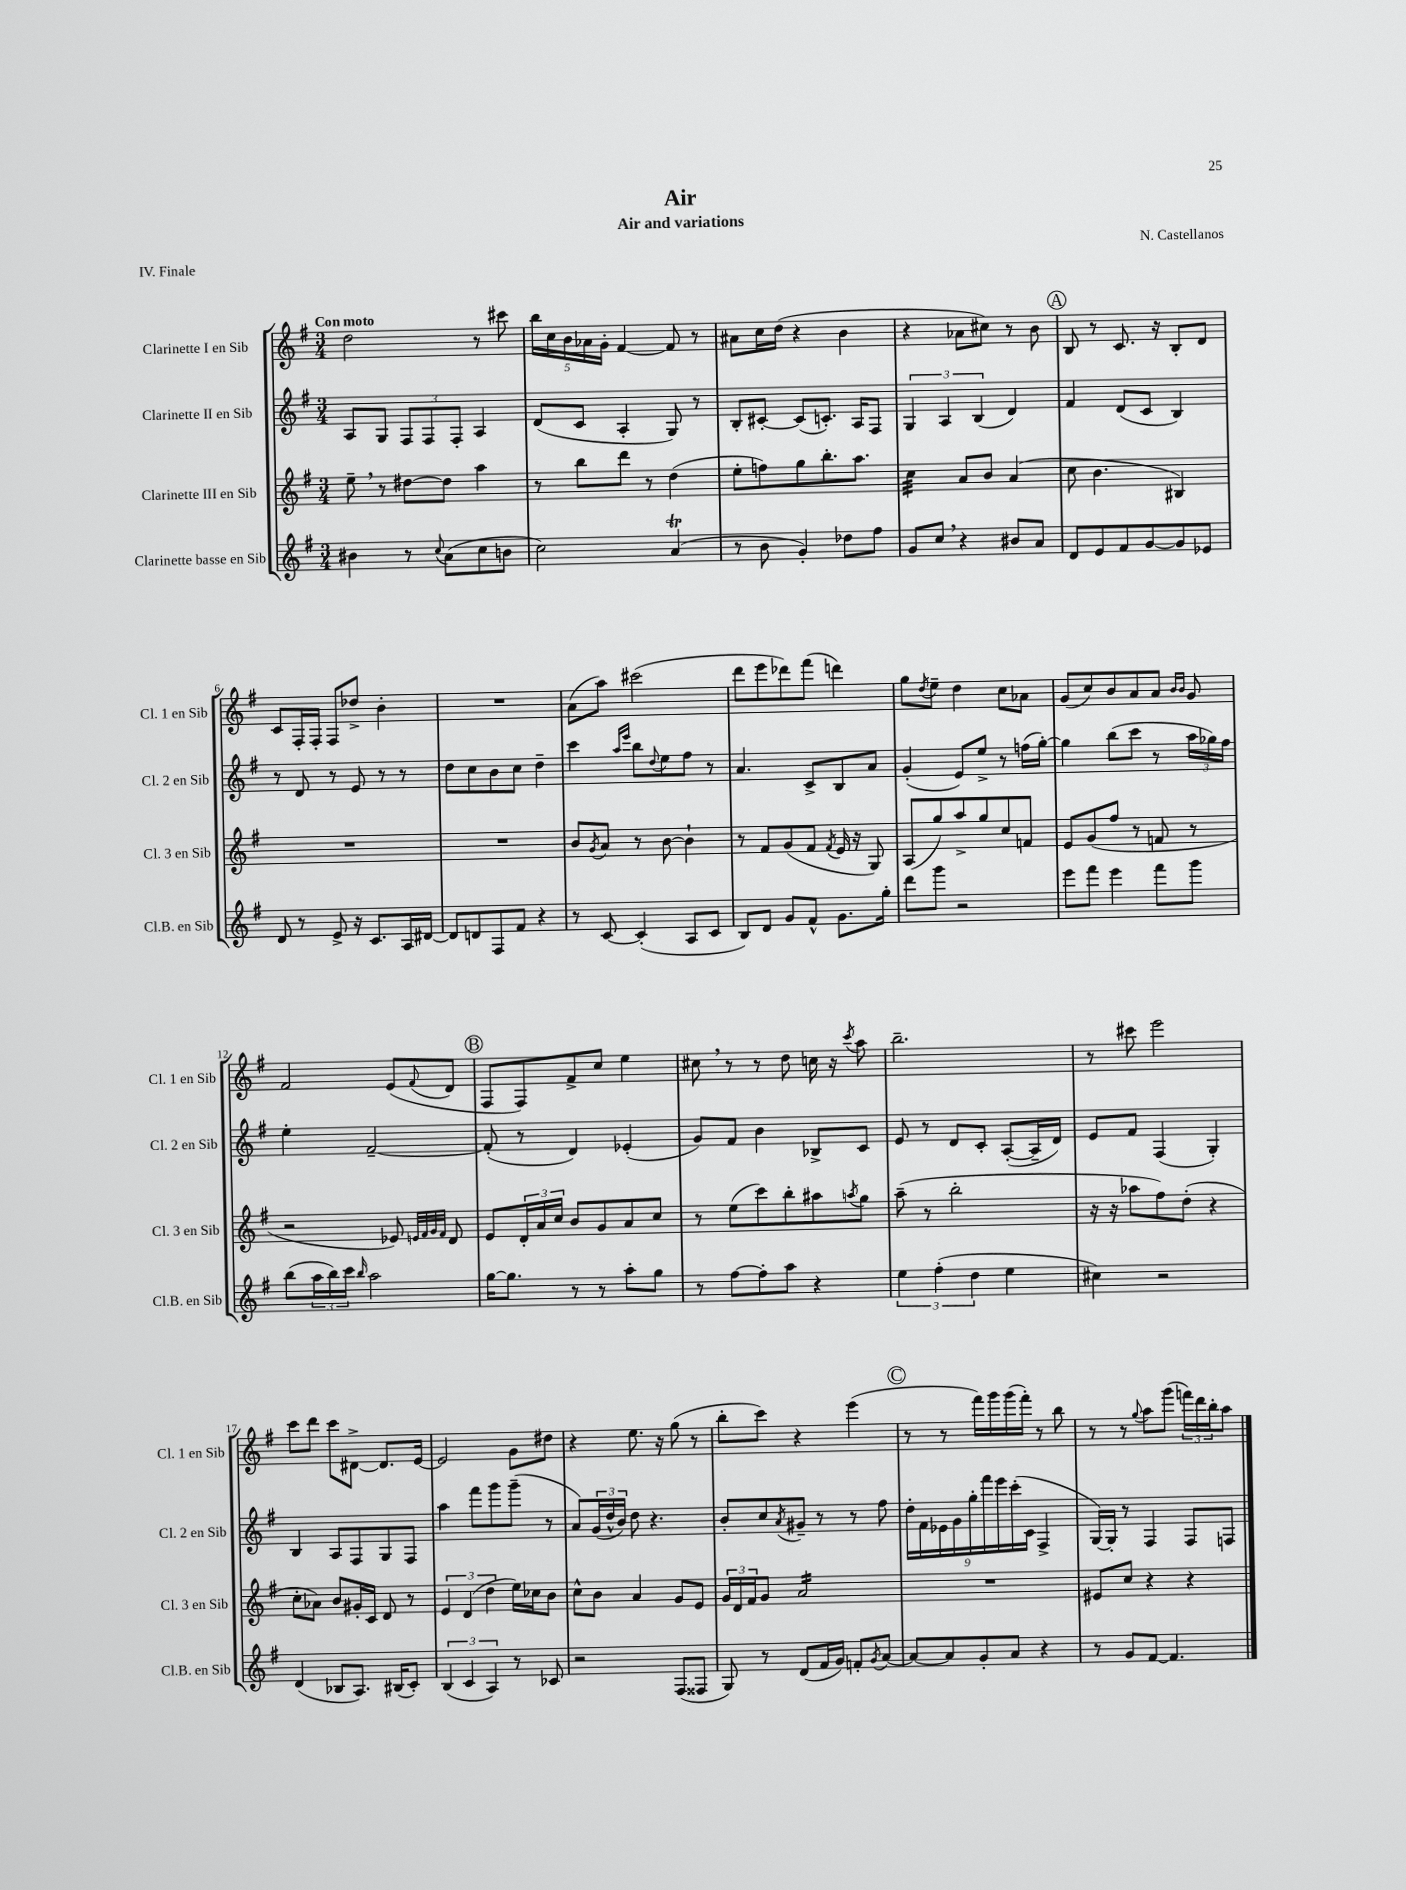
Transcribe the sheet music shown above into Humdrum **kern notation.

**kern	**kern	**kern	**kern
*staff4	*staff3	*staff2	*staff1
*clefG2	*clefG2	*clefG2	*clefG2
*k[f#]	*k[f#]	*k[f#]	*k[f#]
*M3/4	*M3/4	*M3/4	*M3/4
4b#\	8ee~\	8A/L	2dd\
.	8r	8G/J	.
8r	[8dd#\L	12F#/L	.
.	.	12F#/	.
8qqcc/	.	.	.
(8a\L	8dd#\]J	.	.
.	.	12F#'/J	.
8cc\	4aa\	4A/	8r
8b\J	.	.	8ccc#\
=	=	=	=
2cc\)	8r	(8d/L	20bb\LL
.	.	.	20cc\
.	.	.	20b\
.	8bb\L	8c/J	.
.	.	.	20a-\
.	.	.	20g'\JJ
.	8ddd\J	4A'/	[4f#/
.	8r	.	.
(4a/	(4dd\	8G/)	8f#/]
.	.	8r	8r
=	=	=	=
8r	8ee'\L	8B'/L	8a#\L
8b\	8ff\)	[8c#'/J	16cc\L
.	.	.	(16dd\JJ
4g'/)	8gg\	(8c#/]L	4r
.	8.bb'\	8.c'/J)	.
8dd-\L	.	.	4b\
.	8.aa\J	16A/LK	.
8ff#\J	.	8F#/J	.
=	=	=	=
8g/L	4cc\	6G/	4r
8cc/J	.	.	.
.	.	6A/	.
4r	8a/L	.	8a-\L
.	.	(6B/	.
.	8b/J	.	8cc#\J)
8b#/L	(4a/	4d/)	8r
8a/J	.	.	8b\
=	=	=	=
8d/L	8cc\	4f#/	8B/
8e/	4.b\	.	8r
8f#/	.	(8d/L	8.c/
[8g/	.	8c/J	.
.	.	.	16r
8g/]	4B#/)	4B/)	8B'/L
8e-/J	.	.	8d/J
=	=	=	=
8d/	2.r	8r	8c/L
8r	.	8d/	16F#'/L
.	.	.	16F#'/JJ
8e^/	.	8r	8F#/L
16r	.	8e/	8dd-^/J
8.c/L	.	.	.
.	.	8r	4b'\
16A/L	.	8r	.
[16d#/JJ	.	.	.
=	=	=	=
8d#/]L	2.r	8dd\L	2.r
8d/	.	8cc\	.
8F#/	.	8b\	.
8f#/J	.	8cc\J	.
4r	.	4dd~\	.
=	=	=	=
8r	8b/L	4ccc\	(8a\L
.	8qg/	.	.
[8c/	8a/J	.	8aa\J)
.	.	16qqaa/LL	.
.	.	16qqeee/JJ	.
(4c'/]	8r	8bb\L	(2ccc#\
.	.	8qqdd/	.
.	[8b\	8ee\	.
8A/L	4b`\]	8ff#\J	.
8c/J	.	8r	.
=	=	=	=
8B/L)	8r	4.a/	8ddd\L
8d/J	8f#/L	.	8eee\
8g/L	(8g/	.	8ddd-\)
8f#^^/J	8f#/J	8c^/L	(8fff#\J
.	8qf#/	.	.
8.g\L	16e/	8B/	4ddd\)
.	16r	.	.
.	8G/)	8a/J	.
16gg'\Jk	.	.	.
=	=	=	=
8ddd\L	(8A/L	(4g'/	8gg\L
.	.	.	8qdd/
8ggg\J	8gg/)	.	8ee~\J
2r	8aa^/	8e/L)	4dd\
.	8gg/	8ee^/J	.
.	8cc/	8r	8cc\L
.	8f/J	(16ff\LL	8a-\J
.	.	[16gg'\JJ)	.
=	=	=	=
8eee\L	8e/L	4gg\]	(8g/L
8fff#\J	(8g/	.	8cc/)
4eee\	8ff#/J	(8bb\L	8b/
.	8r	8ccc\J	8a/
8fff#\L	8f/	8r	8a/J
.	.	.	16qqb/LL
.	.	.	16qqb/JJ
8ggg\J	8r	24aa\LL	8g/
.	.	24gg-\)	.
.	.	24ff#\JJ	.
=	=	=	=
(8bb\L	2r	4ee'\	2f#/
24aa\L	.	.	.
24bb\)	.	.	.
24ccc\JJ	.	.	.
16qqbb/	.	.	.
2aa\	.	[2f#~/	.
.	8e-/)	.	(8e/L
.	32qqe/LLL	.	.
.	32qqf#/	.	.
.	32qqg/	.	.
.	32qqf#/JJJ	.	8qqf#/
.	8d/	.	8d/J
=	=	=	=
[16gg\LK	8e/L	(8f#'/]	8F#/L
8.gg\]J	.	.	.
.	24d'/L	8r	8F#/)
.	24a/	.	.
.	24cc/JJ	.	.
8r	8b/L	4d/)	8f#^/
8r	8g/	.	8cc/J
8aa'\L	8a/	(4e-'/	4ee\
8gg\J	8cc/J	.	.
=	=	=	=
8r	8r	8g/L)	8cc#\
[8ff#\L	(8ee\L	8f#/J	8r
8ff#'\]	8ccc\)	4b\	8r
8aa\J	8bb'\	.	8dd\
4r	8aa#\	8B-^/L	16cc\
.	.	.	16r
.	8qaa/	.	8qccc/
.	8gg\J	8c/J	8aa\
=	=	=	=
6ee\	(8aa~\	8e/	2.bb~\
.	8r	8r	.
(6ff#'\	.	.	.
.	2bb'\	8d/L	.
6dd\	.	.	.
.	.	8c'/J	.
4ee\	.	([8A'/L	.
.	.	16A~/]L	.
.	.	16d/JJ)	.
=	=	=	=
4cc#\)	16r	8e/L	8r
.	16r	.	.
.	8aa-\L	8f#/J	8ccc#\
2r	8ff#\)	(4F#/	2eee\
.	(8dd'\J	.	.
.	4r	4G'/)	.
=	=	=	=
(4d/	8cc'\L	4B/	8ccc\L
.	8a-\J)	.	8ddd\J
8B-/L	8b/L	8A/L	8ccc\L
8.A/J)	16g#'/L	8F#/	[8d#^\J
.	16c/JJ	.	.
.	8d/	8G/	8.d#/]L
(16B#/LK	.	.	.
8c'/J)	8r	8F#/J	.
.	.	.	[16e/Jk
=	=	=	=
(6B/	6e/	4aa\	2e/]
6c/	(6d/	.	.
.	.	8fff#\L	.
6A/)	6dd\	.	.
.	.	8ggg\	.
8r	16ee\LL)	(8ggg~\J	8g\L
.	16cc-\J	.	.
8c-/	8b\J	8r	8dd#\J
=	=	=	=
2r	8cc^^\L	8a/L)	4r
.	8b\J	(24g/L	.
.	.	24dd^^/	.
.	.	24b/JJ)	.
.	4a/	8dd\	8.ee\
.	.	4.r	.
.	.	.	16r
(8F#/L	8g/L	.	(8gg\
8F##/J	8e/J	.	8r
=	=	=	=
8G/)	24g/LL	8b'/L	8bb'\L
.	24d/	.	.
.	24f#/J	.	.
8r	8g/J	8cc/	8ccc\J)
.	.	8qa/	.
(8d/L	2a/	8g#~/J	4r
16f#/L	.	8r	.
16g/JJ)	.	.	.
8f'/L	.	8r	(4eee\
8qg/	.	.	.
[8a/J	.	8ff#\	.
=	=	=	=
8a/_L	2.r	18dd'\LL	8r
.	.	18f#\	.
.	.	18e-\	.
8a/]	.	.	8r
.	.	18g\	.
.	.	18gg'\	.
8g'/	.	.	16fff#\LL)
.	.	18fff#\	.
.	.	.	16ggg\
.	.	18eee\	.
8a/J	.	.	(16ggg\
.	.	(18ccc'\	.
.	.	.	16fff#'\JJ)
.	.	18c\JJ	.
4r	.	4F#^/	8r
.	.	.	8bb\
=	=	=	=
8r	8e#/L	[16G/LL)	8r
.	.	16G'/]JJ	.
8g/L	8cc/J	8r	8r
.	.	.	8qqgg/
[8f#/J	4r	4F#/	8aa\L
4.f#/]	.	.	(8ggg\J
.	4r	8F#/L	24fff\LL)
.	.	.	24ddd\
.	.	.	24bb'\J
.	.	8F/J	8aa\J
==	==	==	==
*-	*-	*-	*-
